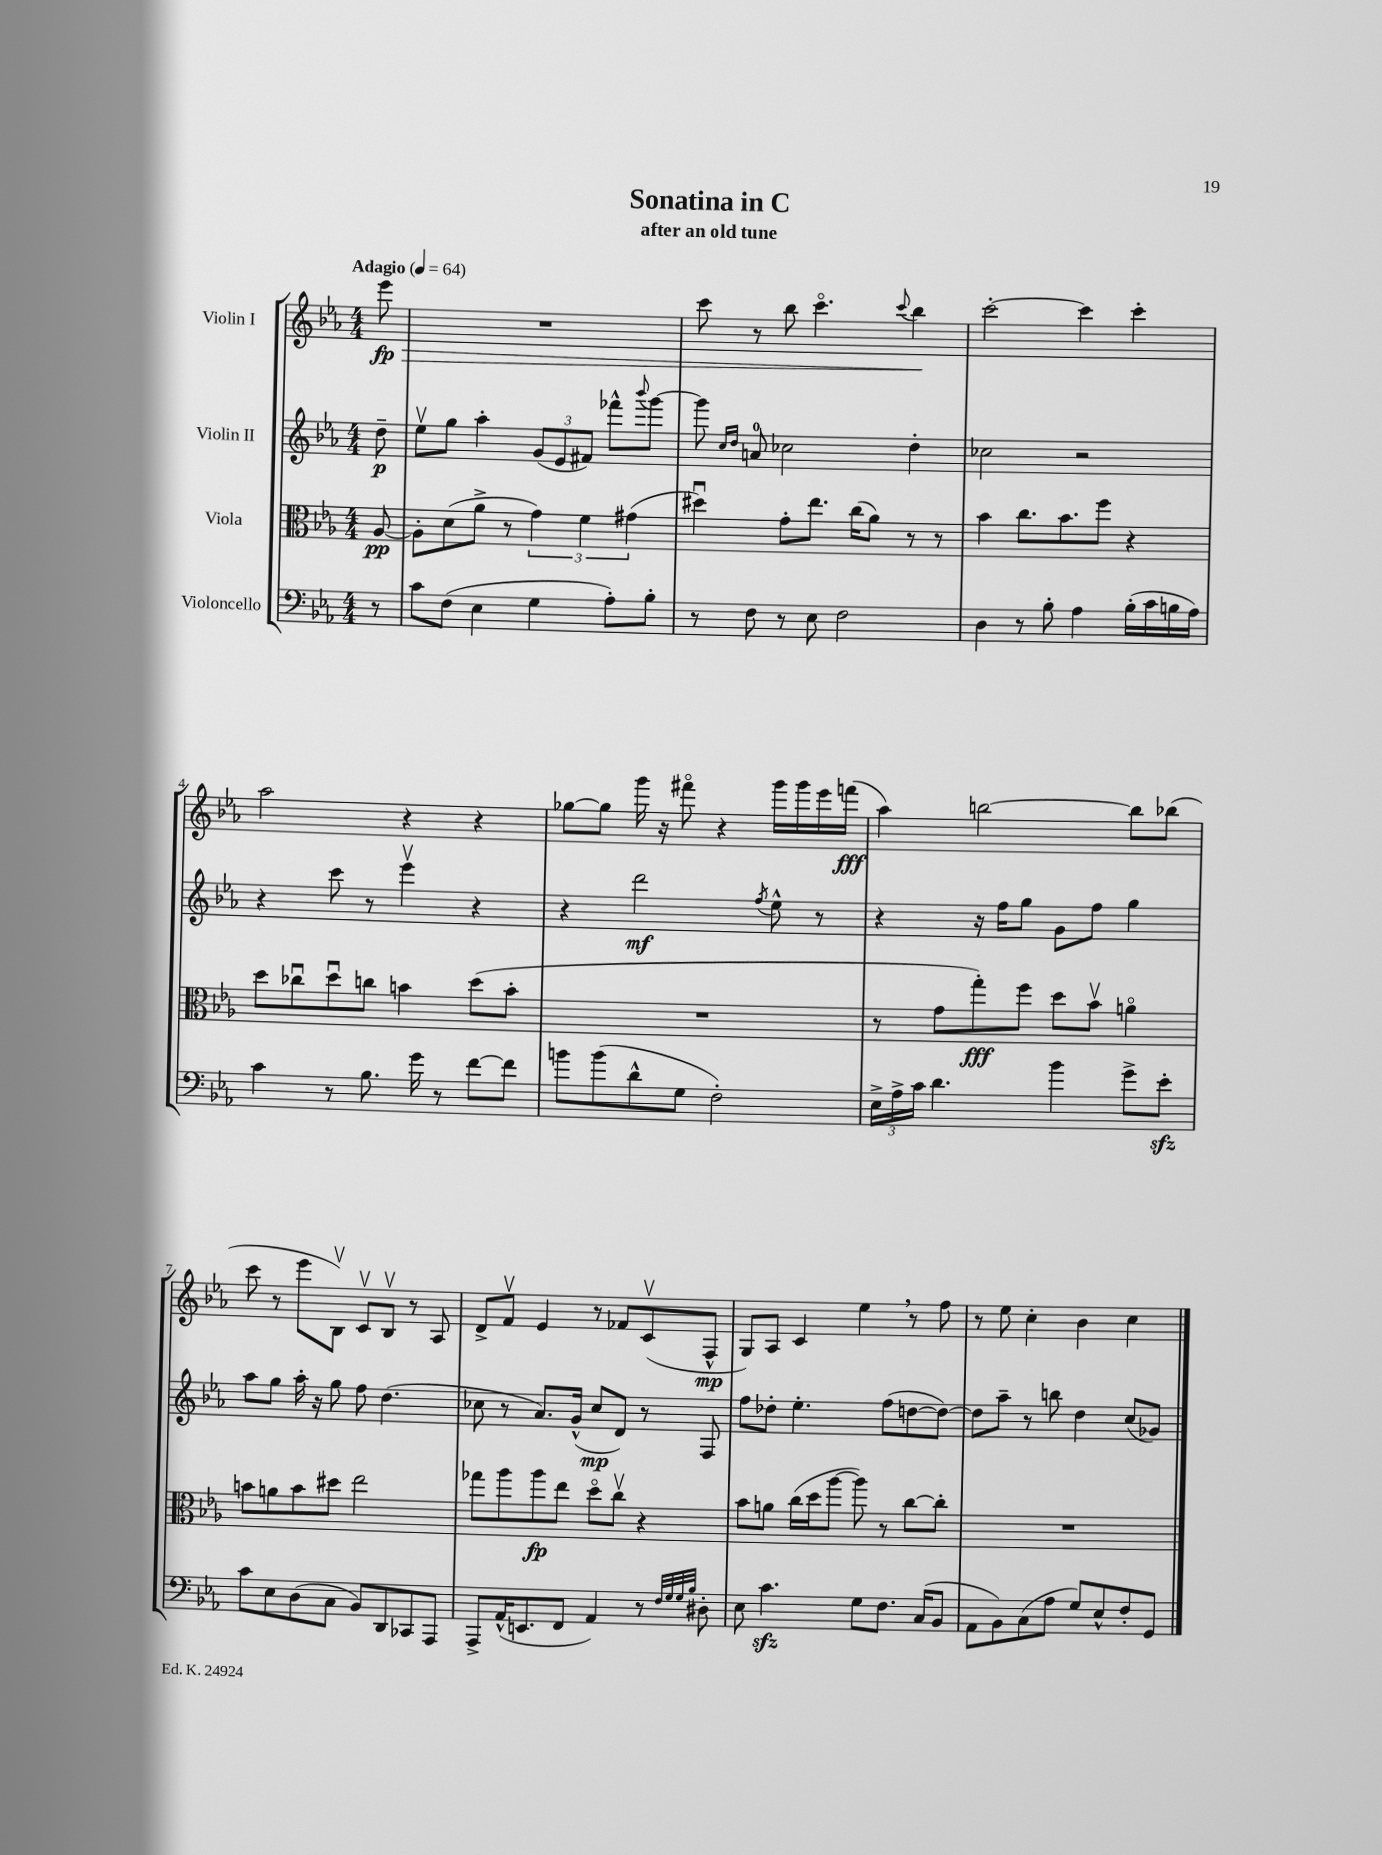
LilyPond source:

\header { title = "Sonatina in C" subtitle = "after an old tune" }
<<
\new StaffGroup <<
\new Staff = "s0" \with { instrumentName = "Violin I" } {
    \clef treble \key ees \major \numericTimeSignature \time 4/4 \partial 8 \tempo "Adagio" 4 = 64
    ees'''8\fp\> |
    R1 |
    c'''8 r8 bes''8 c'''4.\flageolet \appoggiatura { c'''8 } bes''4\! |
    c'''2~-. c'''4 c'''4-. |
    aes''2 r4 r4 |
    ges''8~ ges''8 g'''16 r16 fis'''8\flageolet r4 g'''16 g'''16 ees'''16 f'''16\fff( |
    aes''4) b''2~ b''8 bes''8( |
    c'''8 r8 ees'''8 bes8\upbow) c'8\upbow bes8\upbow r8 aes8 |
    d'8-> f'8\upbow ees'4 r8 fes'8 c'8\upbow( f8-^\mp |
    g8) aes8 c'4 ees''4 \breathe r8 f''8 |
    r8 ees''8 c''4-. bes'4 c''4 \bar "|." |
}
\new Staff = "s1" \with { instrumentName = "Violin II" } {
    \clef treble \key ees \major \numericTimeSignature \time 4/4 \partial 8
    d''8--\p |
    ees''8\upbow g''8 aes''4-. \tuplet 3/2 { g'8( ees'8 fis'8) } fes'''8-^ \appoggiatura { bes'''8 } g'''8~ |
    g'''8 \grace { c''16 d''16 } a'8-0 ces''2 d''4-. |
    ces''2 r2 |
    r4 c'''8 r8 ees'''4\upbow r4 |
    r4 d'''2\mf \acciaccatura { f''8 } ees''8-^ r8 |
    r4 r16 f''16 g''8 g'8 f''8 g''4 |
    aes''8 g''8 aes''16-. r16 g''8 f''8 d''4.( |
    ces''8 r8 aes'8.) g'16-^( ces''8\mp d'8) r8 f8 |
    f''8 des''8-. ees''4.-. f''8( d''8~ d''8~) |
    d''8 aes''8-- r8 b''8 d''4 c''8( ges'8) \bar "|." |
}
\new Staff = "s2" \with { instrumentName = "Viola" } {
    \clef alto \key ees \major \numericTimeSignature \time 4/4 \partial 8
    aes8~\pp |
    aes8-. d'8( aes'8-> r8 \tuplet 3/2 { g'4) f'4 gis'4( } |
    dis''4\downbow) g'8-. ees''8. c''16( aes'8) r8 r8 |
    bes'4 c''8. bes'8. f''8 r4 |
    d''8 ces''8\downbow d''8\downbow c''8 b'4 d''8( b'8-. |
    R1 |
    r8 g'8 g''8-.\fff) f''8 d''8 bes'8\upbow a'4\flageolet |
    b'8 a'8 b'8 dis''8 ees''2 |
    ges''8 aes''8 aes''8\fp ees''8 d''8\flageolet c''8\upbow r4 |
    bes'8 a'8 c''16( d''16 aes''8~ aes''8) r8 c''8~ c''8-. |
    R1 \bar "|." |
}
\new Staff = "s3" \with { instrumentName = "Violoncello" } {
    \clef bass \key ees \major \numericTimeSignature \time 4/4 \partial 8
    r8 |
    c'8 f8( ees4 g4 aes8-.) bes8-. |
    r8 f8 r8 ees8 f2 |
    d4 r8 bes8-. aes4 bes16-.( c'16 b16 aes16) |
    c'4 r8 bes8. g'16 r8 f'8~ f'8 |
    b'8 b'8( d'8-^ g8 f2-.) |
    \tuplet 3/2 { ees16-> aes16-> c'16 } d'4. bes'4 g'8-> ees'8-.\sfz |
    c'8 ees8 d8( c8 bes,8) d,8 ces,8 aes,,8 |
    aes,,8-> aes,16-^( e,8. f,8 aes,4) r8 \grace { f32 g32 g32 bes32 } dis8-. |
    ees8 c'4.\sfz g8 f8. c16( bes,8 |
    aes,8 bes,8) c8( aes8 g8) ees8-^ f8-. g,8 \bar "|." |
}
>>
>>
